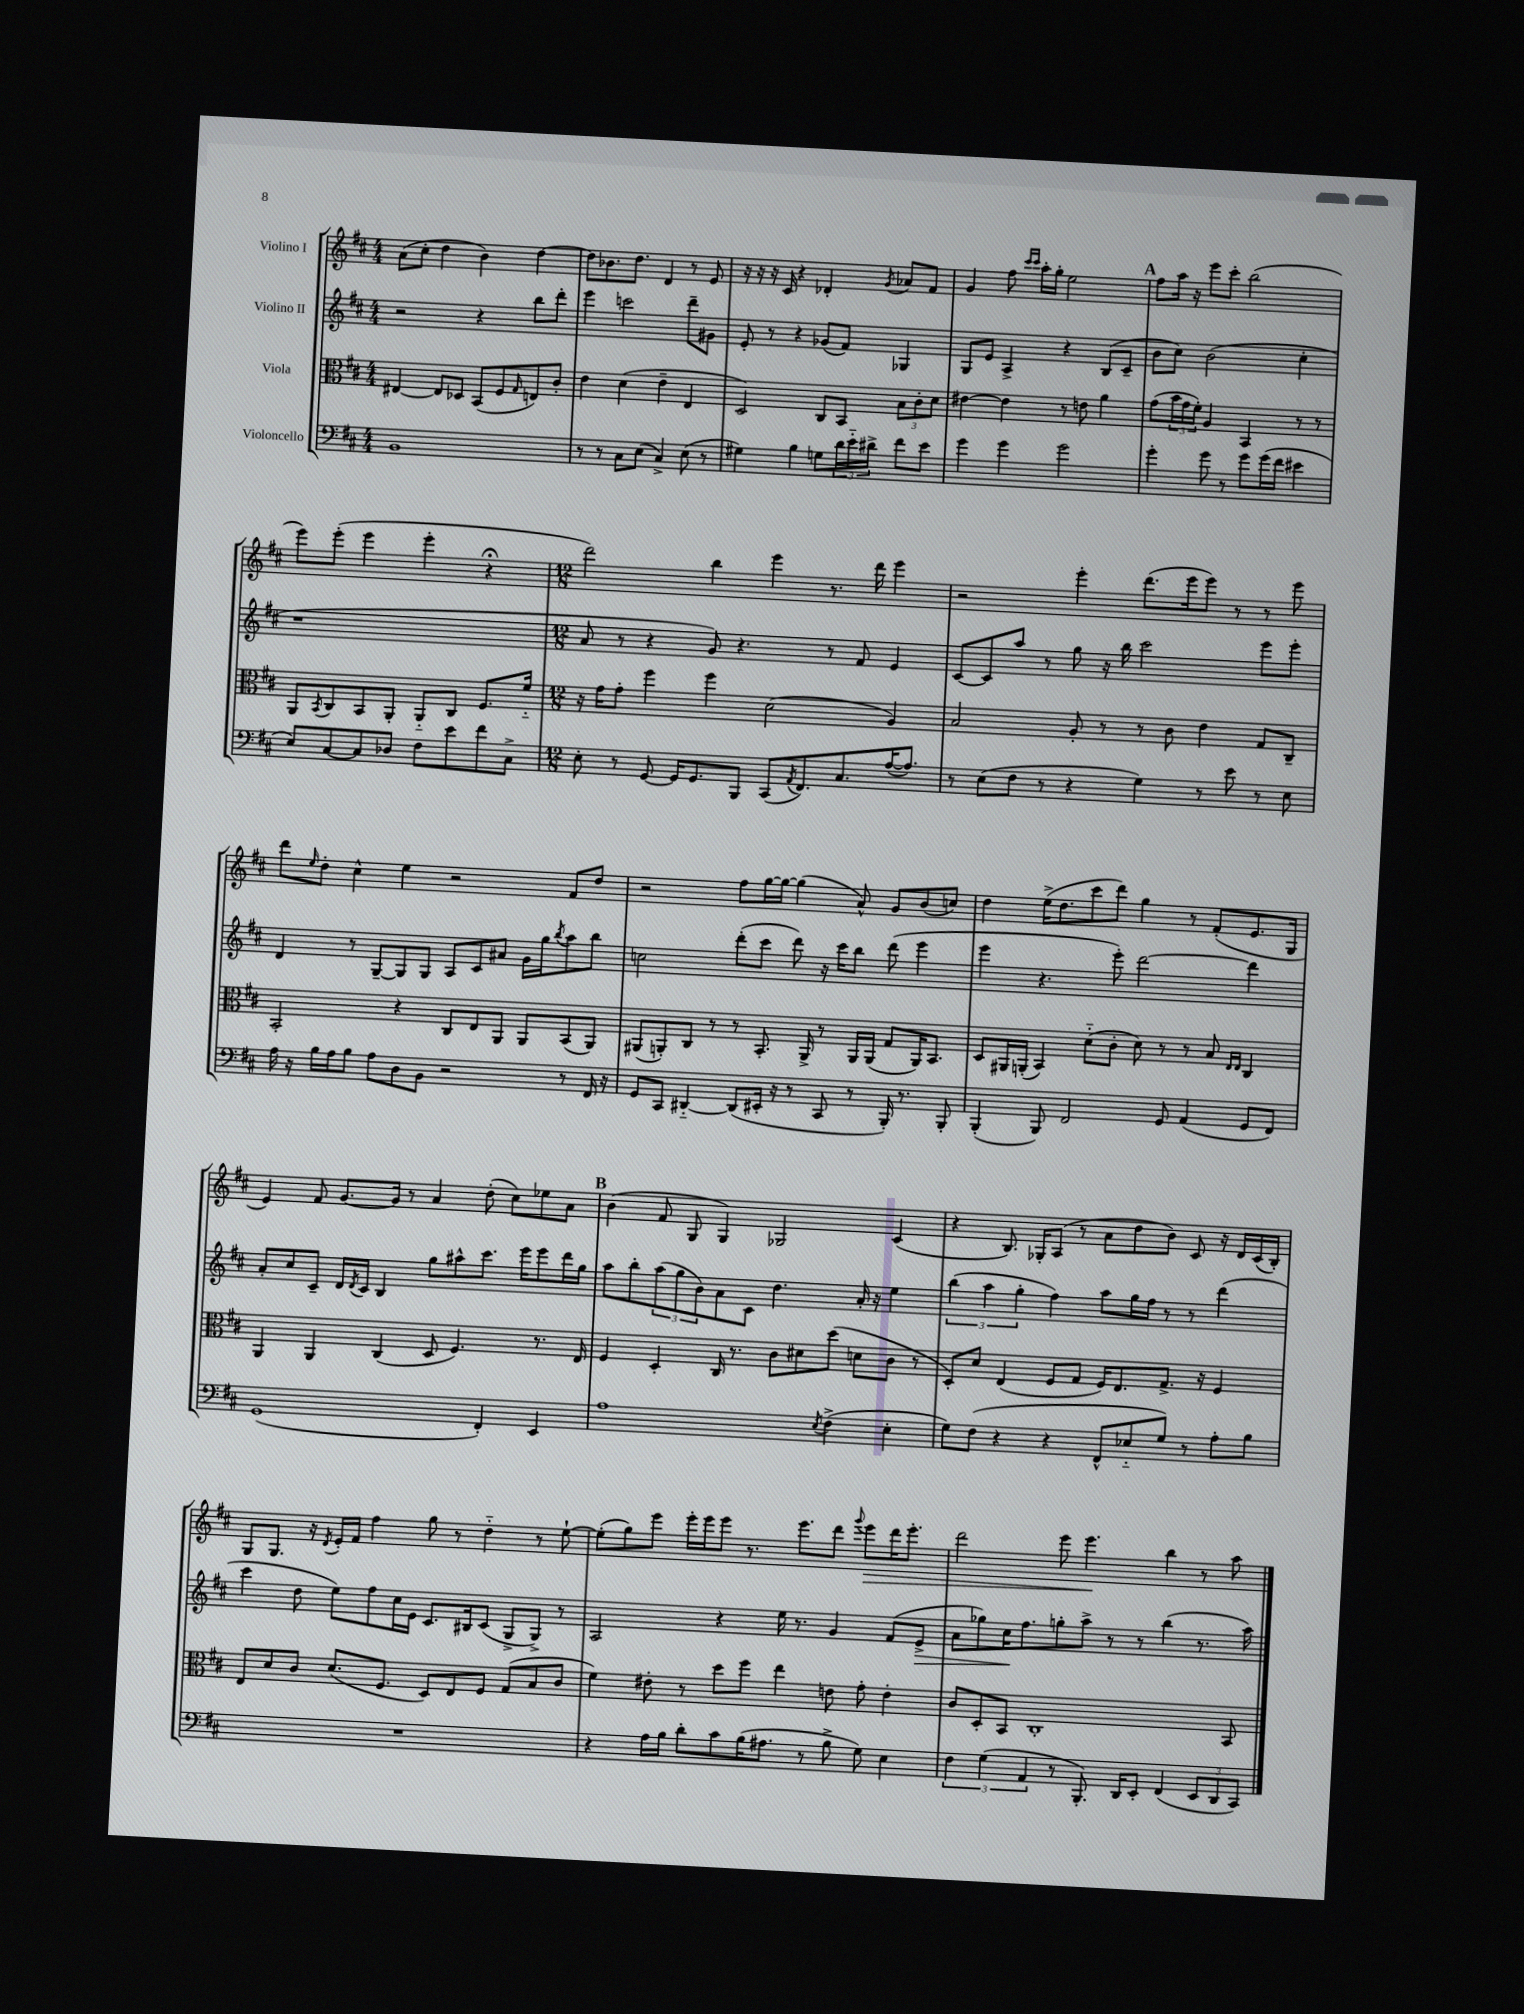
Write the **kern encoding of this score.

**kern	**kern	**kern	**kern
*staff4	*staff3	*staff2	*staff1
*clefF4	*clefC3	*clefG2	*clefG2
*k[f#c#]	*k[f#c#]	*k[f#c#]	*k[f#c#]
*M4/4	*M4/4	*M4/4	*M4/4
1BB	[4E#	2r	(8a
.	.	.	8cc#'
.	8E#]	.	4dd
.	8D-	.	.
.	(8BB	4r	4b)
.	8F#	.	.
.	16qqG	.	.
.	8E)	8bb	[4dd
.	8c#'	8ddd'	.
=	=	=	=
8r	4e	4eee	8dd]
8r	.	.	8.b-
8C#	(4d	2ccc	.
.	.	.	8.dd
(8E	.	.	.
4C#^)	4e~	.	4d
(8E	4E	8ddd~	8r
8r	.	8g#	8e
=	=	=	=
4G#)	2D)	8e'	16r
.	.	.	16r
.	.	8r	16r
.	.	.	16c#
4B	.	4r	4r
8G	8C#	(8g-	4d-'
24d	8BB	8f#)	.
24e'~	.	.	.
24d#^	.	.	.
.	.	.	8qg
8f#	12B	4G-	8a-
.	12c#'	.	.
8e	.	.	8f#
.	12d	.	.
=	=	=	=
4g	[4e#	8G	4g
.	.	8e	.
4g	4e#]	4A^	8ff#
.	.	.	16qqccc#
.	.	.	16qqccc#
.	.	.	16aa'
.	.	.	16gg'
2g	8r	4r	2ee
.	8e	.	.
.	4a	(8B	.
.	.	8c#~	.
=	=	=	=
4g'	(8g	8b	8ff#
.	24b	8cc#)	16aa
.	24g	.	.
.	.	.	16r
.	24f#')	.	.
8g	4A	(2b	8eee
8r	.	.	8ccc#'
8g	4BB	.	(2bb
(16g	.	.	.
16f#	.	.	.
4e#	8r	4cc#'	.
.	8r	.	.
=	=	=	=
8E)	8AA	1r	8eee)
.	8qBB	.	.
[8C#	8C#	.	(8eee'
8C#]	8BB	.	4eee
8D-	8AA'	.	.
8F#	8AA'~	.	4eee'
8e	8C#	.	.
8f#	8.F#	.	4r;
8C#^	.	.	.
.	16f#'~	.	.
=	=	=	=
*M12/8	*M12/8	*M12/8	*M12/8
8E'	16r	8a	2ddd)
.	16g	.	.
8r	8g'	8r	.
[8GG	4ff#	4r	.
16GG]	.	.	.
8.GG	.	.	.
.	4ff#	8g)	4bb
8BBB	.	4.r	.
(8CC#	(2d	.	4eee
8qAA	.	.	.
8.FF#)	.	.	.
.	.	8r	8.r
8.C#	.	.	.
.	.	8f#	.
.	.	.	16ddd
([16A	4A)	4e	4eee
8.A])	.	.	.
=	=	=	=
8r	2B	[8c#	2r
(8E	.	8c#]	.
8F#	.	8aa	.
8r	.	8r	.
4r	8A'	8gg	4eee'
.	8r	16r	.
.	.	16bb	.
4G)	8r	2ccc#	(8.ddd
.	8c#	.	.
.	.	.	16eee
8r	4e	.	8eee)
8e	.	.	8r
8r	8G	8eee	8r
8E	8C#~	8eee'	8eee
=	=	=	=
16A	2BB'	4d	8ddd
16r	.	.	.
.	.	.	16qqee
16B	.	.	8dd'
16A	.	.	.
8B	.	8r	4cc#^^
8A	.	[8G~	.
8D	4r	8G]	4ee
8BB	.	8G	.
2r	8C#	8A	2r
.	8E	8c#	.
.	8AA	8a#	.
.	8AA	16g	.
.	.	16gg	.
.	.	8qbb	.
8r	(8BB	8aa	8f#
16FF#	8AA)	8bb	8dd
16r	.	.	.
=	=	=	=
8GG	(8AA#	2cc	2r
8CC#	8AA')	.	.
[4DD#'~	8C#	.	.
.	8r	.	.
(8DD#]	8r	(8ddd'	8ff#
16EE#'	8.BB'	8ccc#	[16gg
16r	.	.	16gg_
8r	.	8ddd)	(4gg]
.	16AA^	.	.
8CC#	8r	16r	.
.	.	16ccc#	.
8r	16AA	8bb	8a^^)
.	(16AA	.	.
16BBB')	8G	(8ddd	8g
8.r	.	.	.
.	16AA)	4eee	(8b
.	8.BB	.	.
8BBB'	.	.	8cc)
=	=	=	=
(4BBB'	8D	4eee	4dd
.	16AA#	.	.
.	(16AA'	.	.
8BBB)	4BB)	4.r	(16ee^
.	.	.	8.dd
2FF#	.	.	.
.	(8d'~	.	8ccc#
.	8c#'	8eee')	8ddd)
.	8d)	[2ddd	4gg
8GG	8r	.	.
(4AA	8r	.	8r
.	8B	.	(8f#'
.	16qqE	.	.
.	16qqE	.	.
8GG	4C#	4ddd]	8.e
8FF#)	.	.	.
.	.	.	16G
=	=	=	=
(1GG	4AA	8a'	4e)
.	.	8cc#	.
.	4AA	8c#~	8f#
.	.	16d	[8.g
.	.	8qd	.
.	.	16c#	.
.	(4C#	4B	.
.	.	.	16g]
.	.	.	8r
.	8D	8gg	4a
.	4.F#)	8aa#^^	.
4FF#')	.	8.ccc#	(8dd'
.	.	.	8cc#)
.	.	16eee	.
4EE	8.r	8eee	8ee-
.	.	16ddd	8a
.	16E	16gg	.
=	=	=	=
1A	4F#	8aa	(4b
.	.	8bb'	.
.	4D'	(12aa	8f#
.	.	12gg	.
.	.	.	8G
.	.	12b)	.
.	16C#	8a	4G)
.	8.r	.	.
.	.	8c#	.
.	8c#	4.dd	2G-
.	8d#	.	.
8qE	.	.	.
(4F#^	(8dd	.	.
.	8d	16a'	.
.	.	16r	.
4E'	8c#	4ee	(4c#
.	8r	.	.
=	=	=	=
8G)	8D')	(6bb	4r
(8F#	8d	.	.
.	.	6aa	.
4r	(4E	.	8.B)
.	.	6gg'	.
.	.	.	16G-'
4r	8F#	4ff#)	(8A
.	8G	.	8r
8FF#^^	16F#)	8aa	8a
.	8.E	.	.
8E-'~	.	16gg	8dd
.	.	16ff#	.
8G)	8.G^	8r	8b)
8r	.	8r	8c#
.	16r	.	.
8A'	4F#	(4ddd	16r
.	.	.	16d
8B	.	.	(16c#
.	.	.	16B')
=	=	=	=
1.r	8E	4ccc#	8G
.	8d	.	8.G
.	8c#	8dd	.
.	.	.	16r
.	.	.	8qd
.	(8.d	8ee)	16e'
.	.	.	16f#
.	.	8ff#	4ff#
.	8.F#	.	.
.	.	16cc#	.
.	.	16e	.
.	8D)	8.c#	8gg
.	8E	.	8r
.	.	16B#	.
.	8F#	(8c#	4dd'~
.	(8G	8G^	.
.	8B	8G^)	8r
.	8c#	8r	[8ee`
=	=	=	=
4r	4f#)	2A	(8ee']
.	.	.	8gg)
16A	8e#'	.	8eee
16B	.	.	.
8d'	8r	.	16eee'
.	.	.	16eee
8c#	8dd	4r	8eee
(16B	8ff#	.	8.r
8.A#	.	.	.
.	4ee	16ee	.
.	.	8.r	8.eee
8r	.	.	.
8B^	8e	4g	8ddd
.	.	.	8qqggg
8G)	8g'	.	8eee
4E	4e'	(8f#	16ddd
.	.	.	8.eee'
.	.	8e^	.
=	=	=	=
6F#	8c#	8a	2ddd
.	8D'	8gg-)	.
(6G	.	.	.
.	8BB	16cc#	.
.	.	8.ff#	.
6AA	.	.	.
.	1C#'	.	.
8r	.	8gg'	8eee
8.BBB')	.	8aa^	4.eee
.	.	8r	.
16DD	.	.	.
8EE'	.	8r	.
(4FF#	.	(4bb	4bb
12EE	.	8.r	8r
12DD	.	.	.
.	8BB	.	8aa
12CC#)	.	.	.
.	.	16aa)	.
==	==	==	==
*-	*-	*-	*-
